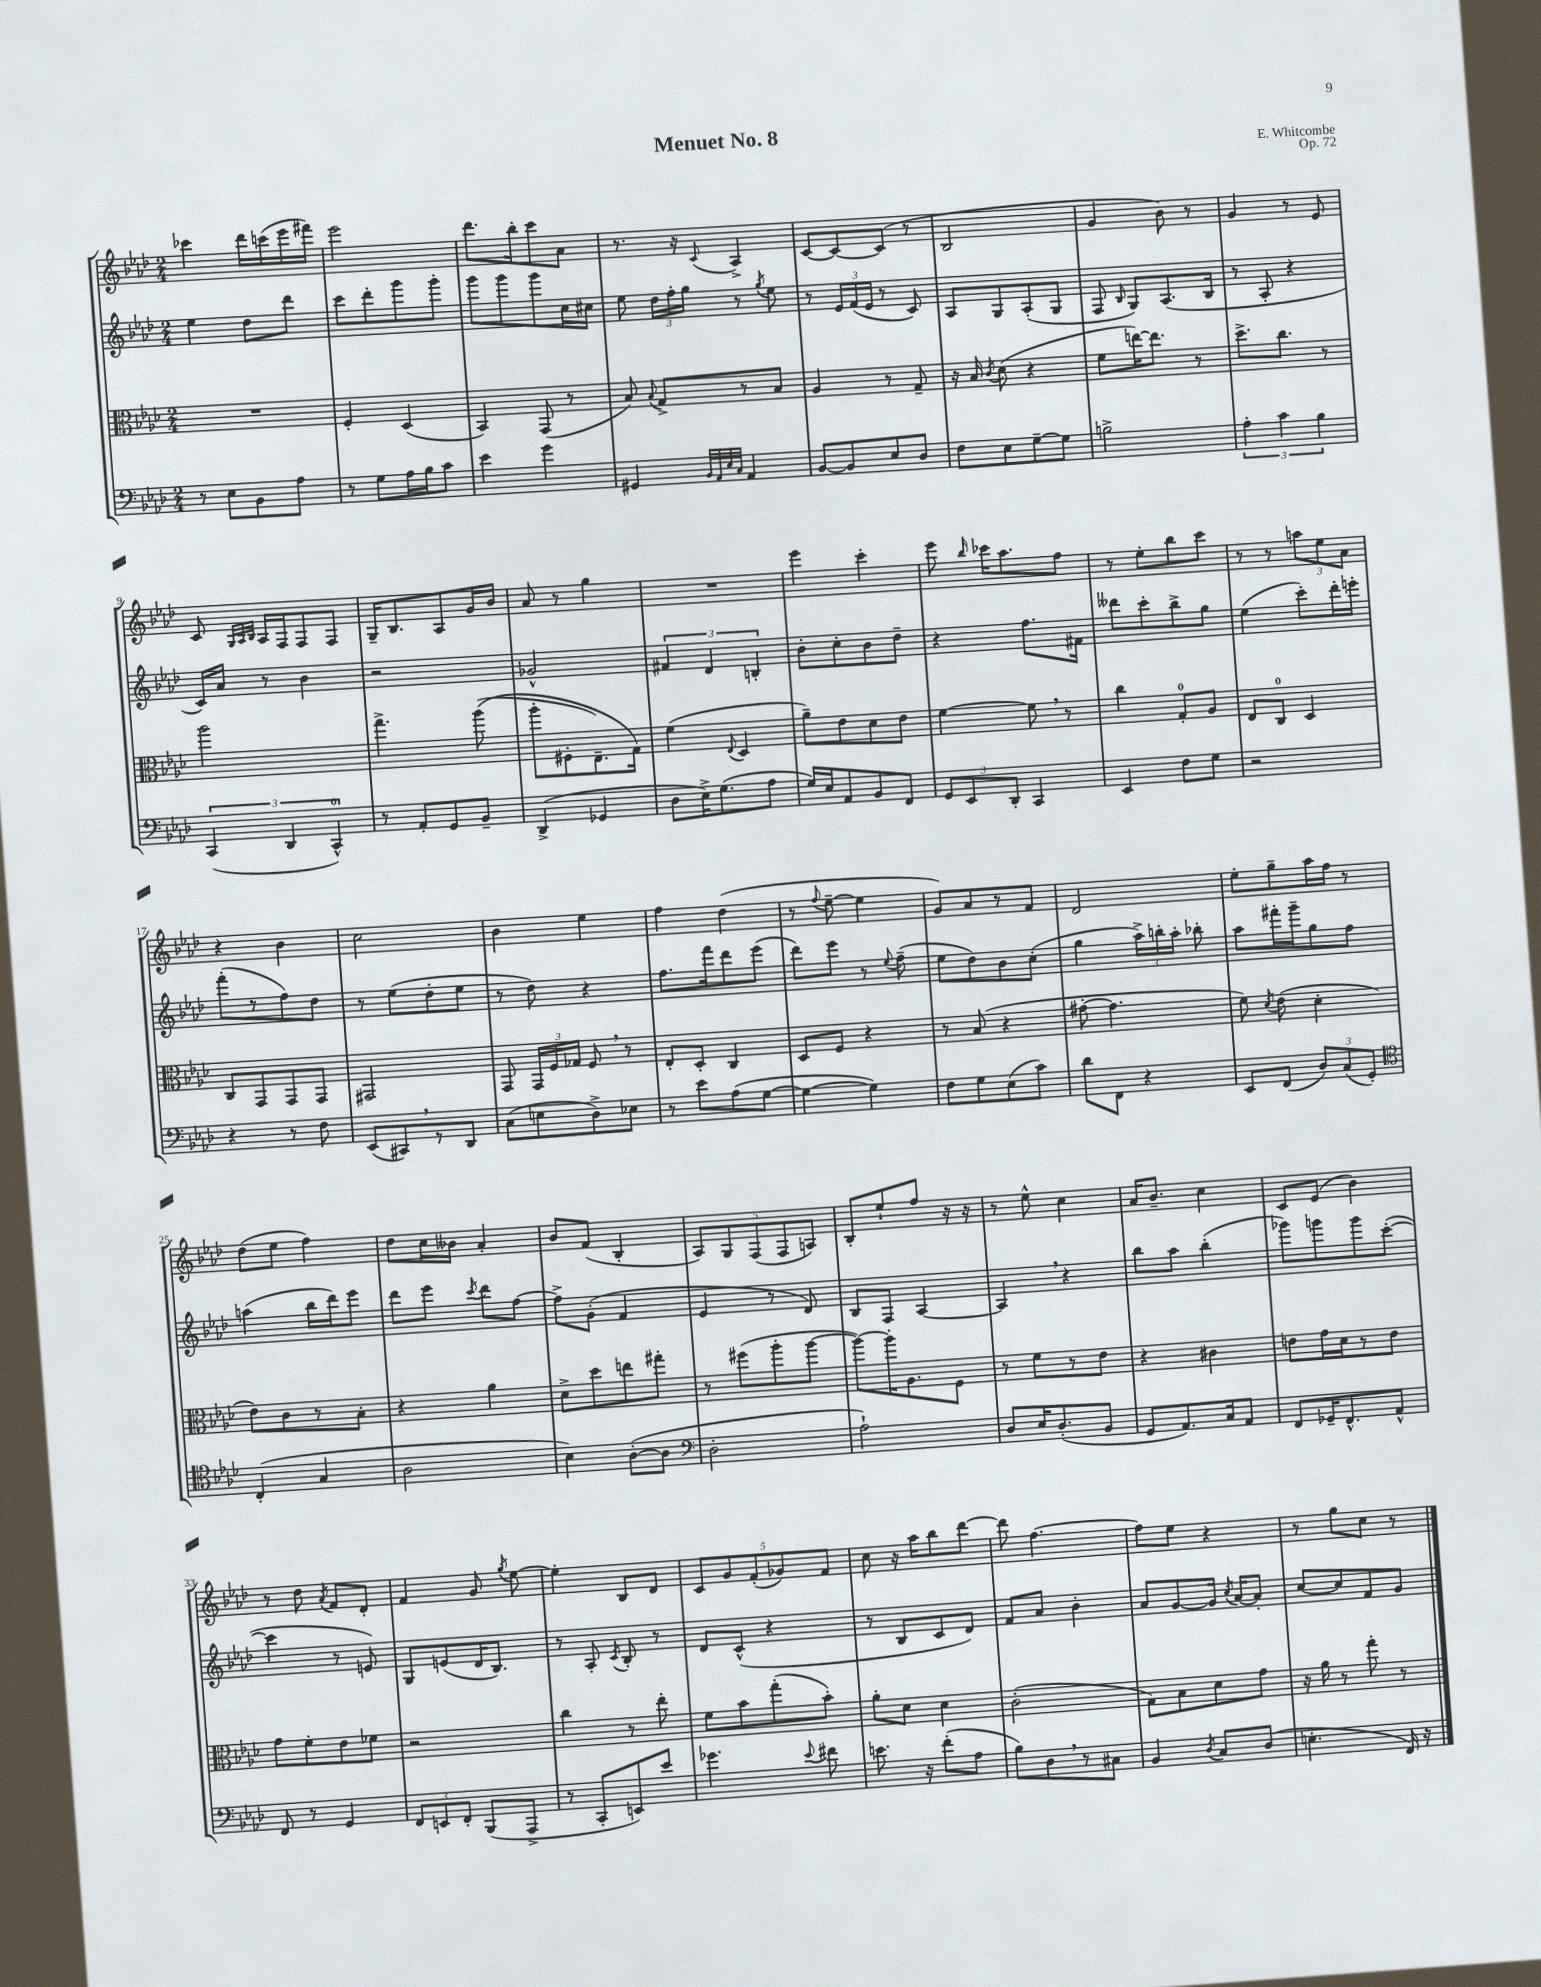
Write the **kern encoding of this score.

**kern	**kern	**kern	**kern
*staff4	*staff3	*staff2	*staff1
*clefF4	*clefC3	*clefG2	*clefG2
*k[b-e-a-d-]	*k[b-e-a-d-]	*k[b-e-a-d-]	*k[b-e-a-d-]
*M2/4	*M2/4	*M2/4	*M2/4
8r	2r	4ee-	4ccc-
8E-	.	.	.
8BB-	.	8dd-	16ddd-
.	.	.	(16ccc
8A-	.	8ddd-	16eee-
.	.	.	16fff#)
=	=	=	=
8r	4F'	8ccc	2eee-
8G	.	8ddd-'	.
16A-	(4D-	8ggg	.
16B-	.	.	.
8c	.	8ggg'	.
=	=	=	=
4e-	4BB-)	8ggg	8.ddd-
.	.	8ggg	.
.	.	.	16bb-'
4g	(8GG	8ggg	8ccc
.	8r	16cc	8a-
.	.	16cc#	.
=	=	=	=
4GG#	8B-)	8ee-	8.r
.	8qqB-	.	.
.	8G^	24dd-	.
.	.	24ff'	.
.	.	.	16r
.	.	24gg	.
32qqBB-	.	.	.
32qqAA-	.	.	.
32qqE-	.	.	.
32qqC	.	.	8qqc
4AA-	8r	8r	4A-^
.	.	8qgg	.
.	8B-	8ee-	.
=	=	=	=
[8BB-	4A-	8r	[8c
8BB-]	.	24e-	8c_
.	.	(24f	.
.	.	24e-	.
8E-	8r	8r	(8c]
8D-	8G~	8c)	8r
=	=	=	=
8F	16r	8A-	2B-
.	16B-	.	.
.	8qc	.	.
8E-	(8d-	8G	.
[8G~	4r	(8A-'	.
8G]	.	8G	.
=	=	=	=
2B^	8f	8F	4g
.	.	16qqB-	.
.	[16ee)	8G)	.
.	8.ee]	.	.
.	.	(8.A-	8b-)
.	8r	.	8r
.	.	16B-	.
=	=	=	=
6A-'	8.dd-^	8r	4g
.	.	8A-'	.
6c	.	.	.
.	8.cc	.	.
.	.	4r	8r
6B-	.	.	.
.	8r	.	8e-
=	=	=	=
(6CC	2aa-	16c)	8c
.	.	16a-	.
.	.	.	32qqG
.	.	.	32qqA-
.	.	.	32qqB-
.	.	8r	16A-
6DD-	.	.	.
.	.	.	16F
.	.	4b-	8F
6CC^^)	.	.	.
.	.	.	8F
=	=	=	=
8r	4.gg^	2r	16G~
.	.	.	8.B-
8AA-'	.	.	.
8GG	.	.	8A-
8BB-~	&((8aa-	.	16g
.	.	.	16b-
=	=	=	=
(4DD-^	8aa-'	2g-^^	8a-
.	8F#'	.	8r
4GG-	8.E-~)	.	4gg
.	16G&)	.	.
=	=	=	=
8D-	(4f	6f#	2r
16E-^)	.	.	.
.	.	6d-	.
(8.G	.	.	.
.	8qqE-	.	.
.	4D-	.	.
.	.	6B'	.
8A-	.	.	.
=	=	=	=
16G)	8a-~)	8b-'	4eee-
16E-	.	.	.
8AA-	8e-	8cc'	.
8BB-	8d-	8b-	4ccc'
8FF	8e-	8dd-~	.
=	=	=	=
12GG	[4f	4r	8eee-
12EE-	.	.	.
.	.	.	16qqbb-
.	.	.	16ccc-
12DD-'	.	.	.
.	.	.	8.aa-
4CC	8f]	8.ff	.
.	8r	.	8ff
.	.	16f#	.
=	=	=	=
4EE-	4cc	8ddd--	8r
.	.	8ccc'	8ee-'
8F	8G'	8bb-^	8bb-
8G	8A-	8gg	8ccc
=	=	=	=
2r	8E-	(4ee-	8r
.	8C	.	8r
.	4D-	8ccc')	12aa
.	.	.	12ee-
.	.	16ddd-'	.
.	.	.	12a-
.	.	16eee'	.
=	=	=	=
4r	8C	(8fff'	4r
.	8GG	8r	.
8r	8GG	8ff)	4b-
8F	8GG	8dd-	.
=	=	=	=
(8EE-	2GG#	8r	2cc
8CC#)	.	(8ee-	.
8r	.	8dd-'	.
8DD-	.	8ee-	.
=	=	=	=
(8C	8GG	8r	4b-
8E	24GG	8dd-)	.
.	24F	.	.
.	24G-	.	.
8D-^)	8F	4r	4ee-
8E-	8r	.	.
=	=	=	=
8r	8E-'	8.ff	4ff
8e-	8D-'	.	.
.	.	16fff	.
(8A-	4C	8ddd-	(4dd-
[8G	.	(8eee-	.
=	=	=	=
4G_	8D-	8ddd-)	8r
.	.	.	8qqff
.	8F	8eee-	[8ee-~
4G])	4r	8r	4ee-]
.	.	8qqee-	.
.	.	(8ff~	.
=	=	=	=
8F	8r	8ee-	8g)
8G	(8B-	8dd-)	8a-
(8E-	4r	8b-	8r
8c)	.	(8cc'	8f
=	=	=	=
8d-	[8g#'	4gg	2d-
8FF	4.g#]	.	.
4r	.	24aa-^)	.
.	.	24bb'	.
.	.	24aa-'	.
.	.	8bb-'	.
=	=	=	=
8EE-	8f)	8aa-	8ee-'
.	8qd-	.	.
(8FF	(8e-	16fff#'	8gg~
.	.	16ggg~	.
12D-)	4d-'	8gg	16aa-
.	.	.	16ff
(12C	.	.	.
.	.	8ff	8r
12GG')	.	.	.
=	=	=	=
*clefC4	*	*	*
(4C'	8e-)	(4aa	(8dd-
.	8c	.	8ee-
4G	8r	16bb-	4ff)
.	.	16ddd-)	.
.	8B-'	8eee-	.
=	=	=	=
2A-	4r	8ddd-	8dd-
.	.	8eee-	16cc
.	.	.	16b--
.	.	8qccc	.
.	4a-	8ddd-	4a-'
.	.	[8ff	.
=	=	=	=
4B-)	8d-^	8ff^]	8b-
.	8dd-	(8g'	(8f
([8A-'	8ee	4f	4B-'
8A-]	8gg#'	.	.
=	=	=	=
*clefF4	*	*	*
2D-'	8r	4e-	10A-)
.	.	.	10G
.	(8ff#	.	.
.	.	.	(10F
.	8aa-'	8r	.
.	.	.	10F
.	[8aa-	8d-)	.
.	.	.	10A)
=	=	=	=
2A-`)	8aa-_)	8B-	8B-'
.	16aa-']	8F	8ee-`
.	8.A-	.	.
.	.	[4A-	8ff
.	8F	.	16r
.	.	.	16r
=	=	=	=
8D-	8r	4A-]	8r
16E-	8f	.	8ee-^^
(8.D-'	.	.	.
.	8r	4r	4cc
8BB-	8e-	.	.
=	=	=	=
8GG	4r	8bb-	16a-
.	.	.	8.b-~
8.AA-)	.	8aa-	.
.	4c#	(4bb-'	4cc
16C	.	.	.
8AA-	.	.	.
=	=	=	=
8FF	8e	8ggg-)	8c
16GG-~	16g	8ggg	(8e-
8.FF^^	16d-	.	.
.	8r	8ggg	4b-)
8AA-^^	8e	([8ccc'	.
=	=	=	=
8FF	8g	4ccc]	8r
8r	8f'	.	8dd-
.	.	.	8qa-
4GG	8e-	8r	8f
.	8f-	8e)	8d-'
=	=	=	=
12FF	2r	8G	4f
12EE	.	.	.
.	.	(8e	.
12FF'	.	.	.
(8BBB-	.	16d-	8g
.	.	8.B-)	.
.	.	.	8qgg
8AAA-^	.	.	[8ee-
=	=	=	=
8r	4cc	8r	4ee-']
8CC'	.	8A-'	.
.	.	8qc	.
8EE)	8r	8B-'	8B-
8e-	8ee-'	8r	8d-
=	=	=	=
4.g-	8f	8d-	10c
.	.	.	10g
.	8b-	(8c^^	.
.	.	.	(10f'
.	(8gg'	4r	.
.	.	.	10g-)
8qqe-	.	.	.
8f#	8b-')	.	.
.	.	.	10f
=	=	=	=
8.e	8a-'	8r	8cc
.	8d-	8B-	16r
16r	.	.	16aa-
(8f'	4d-	8c	8bb-
8A-	.	8d-)	[8ddd-
=	=	=	=
8B-)	(2c'	8f	8ddd-]
8D-	.	8a-	[4.ff
8r	.	4b-'	.
8C#	.	.	.
=	=	=	=
4BB-	8G)	8a-	8ff]
.	8B-	[8g	8ee-
8qD-	.	.	.
8C	8d-	16g]	4r
.	.	8qcc	.
.	.	[16a-	.
(8D-	8g	8a-']	.
=	=	=	=
4.E'	16r	[8cc	8r
.	16a-	.	.
.	8r	8cc]	8gg
.	8gg'	8f	8cc
16FF)	8r	8g	8r
16r	.	.	.
==	==	==	==
*-	*-	*-	*-
